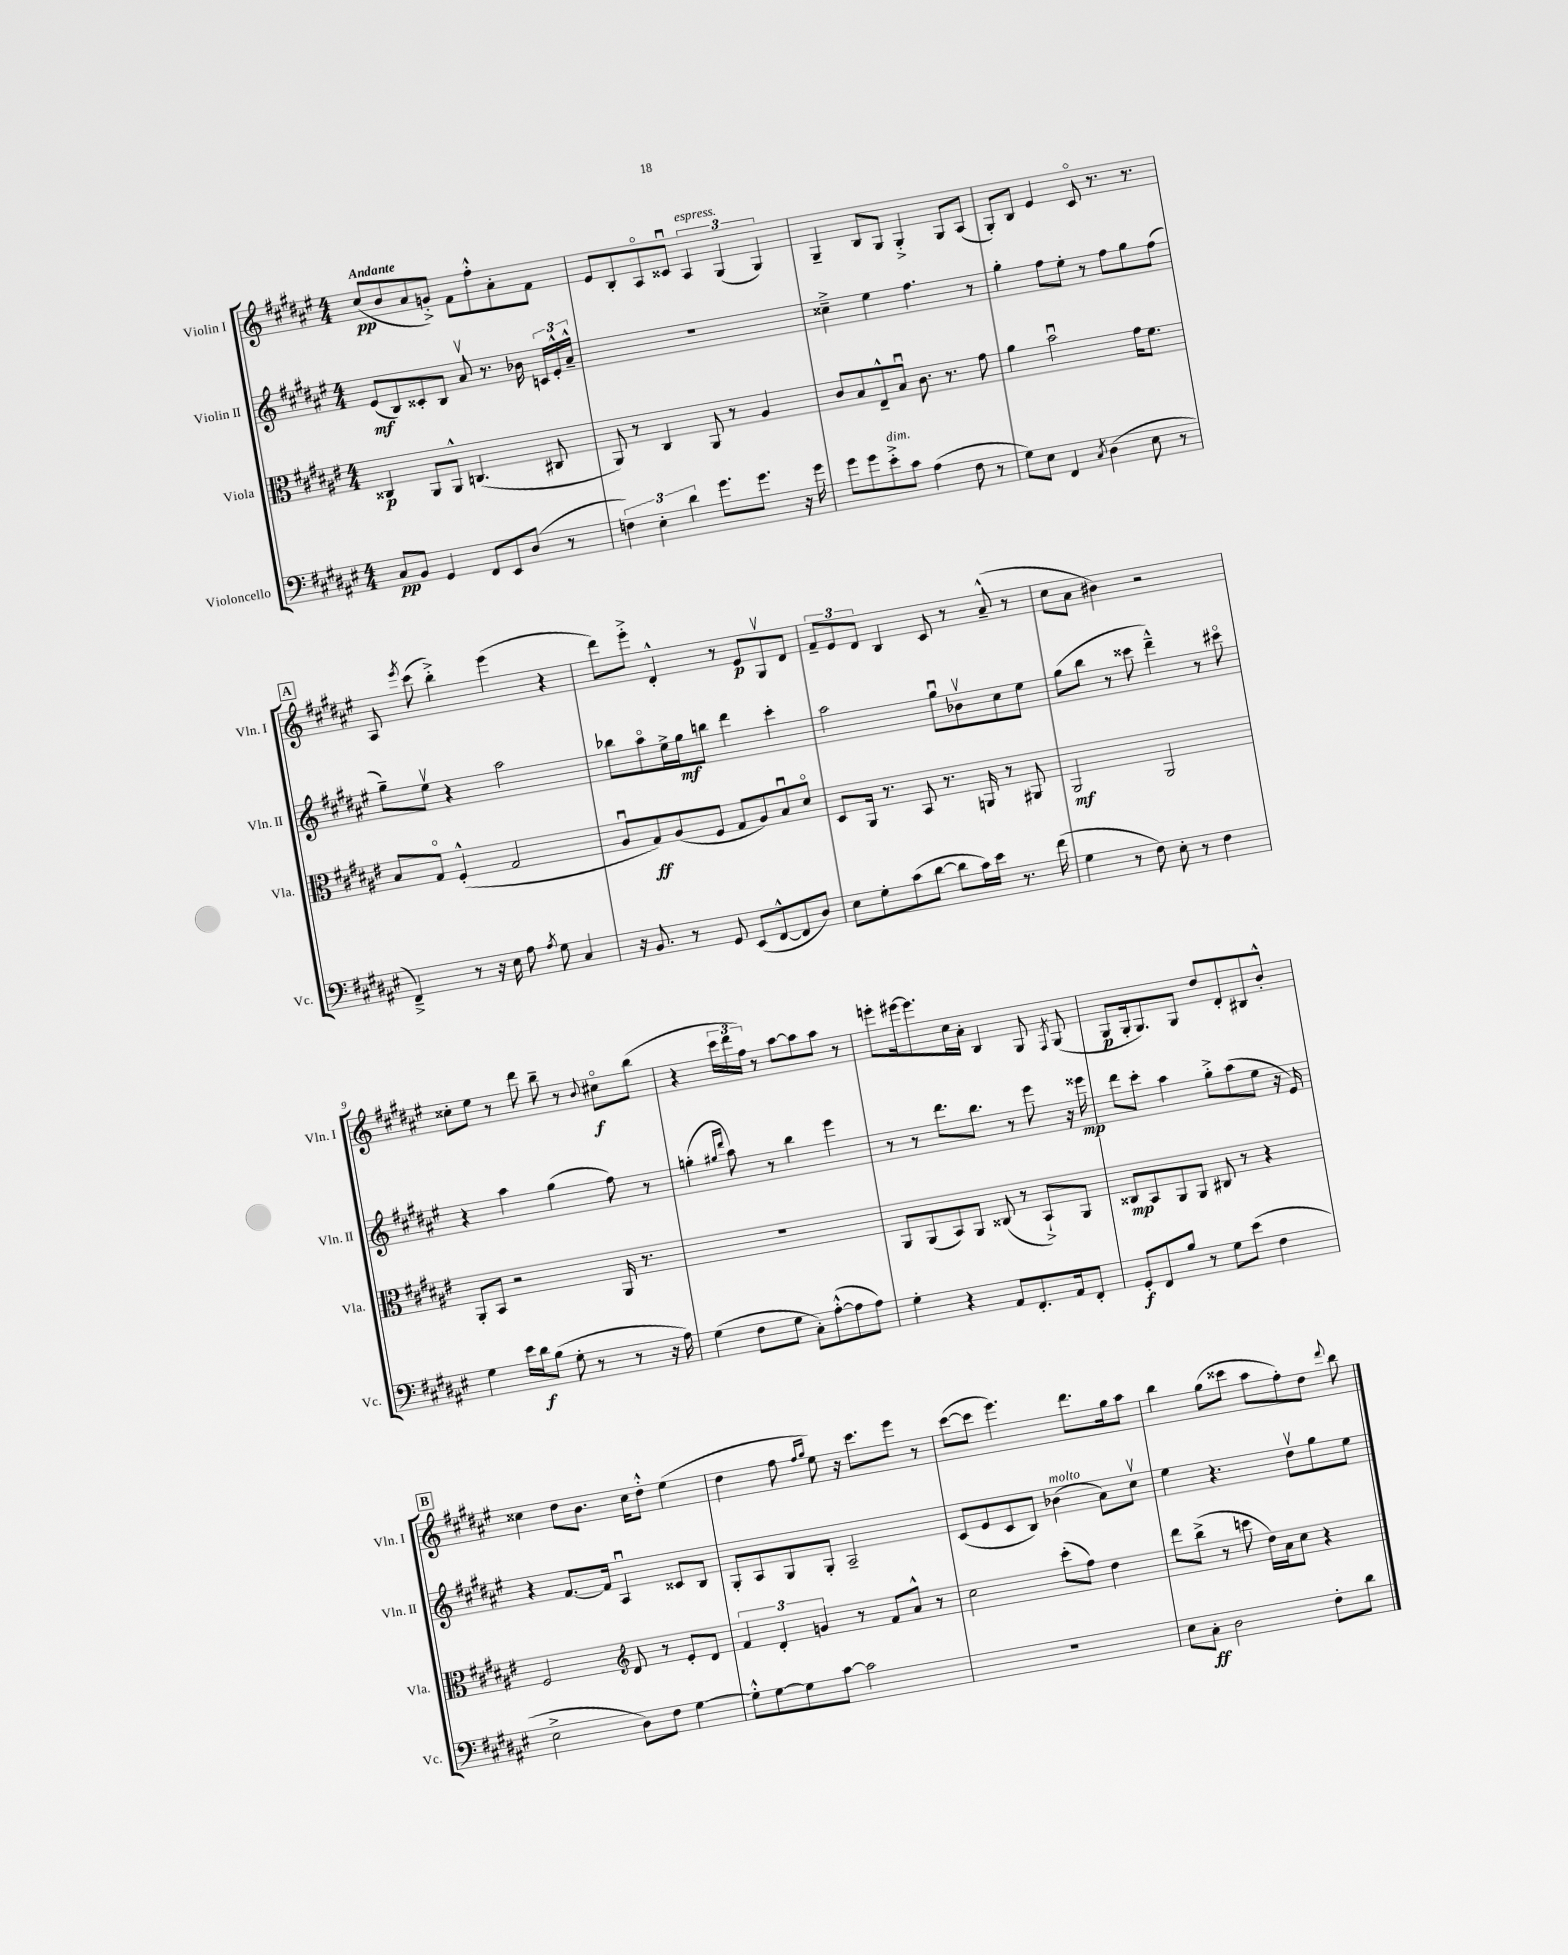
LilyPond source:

<<
\new StaffGroup <<
\new Staff = "s0" \with { instrumentName = "Violin I" shortInstrumentName = "Vln. I" } {
    \clef treble \key fis \major \numericTimeSignature \time 4/4 \tempo "Andante"
    \autoBeamOff cis''8[\pp( b'8 ais'8 g'8]-.->) fis'8[ fis''8-.-^ ais'8-. fis'8] |
    eis'8[ b8-. ais8\flageolet cisis'8]\downbow \tuplet 3/2 { ais4^\markup { \italic "espress." } gis4( gis4) } |
    gis4-- b8[ gis8] gis4-.-> gis8[ ais8]( |
    gis8[-.) b8] eis'4 cis'8\flageolet r8. r8. |
    \mark \markup { \box "A" } ais8 \acciaccatura { eis'''8 } cis'''8( b''4-.->) eis'''4( r4 |
    dis'''8[) eis'''8]-.-> dis'4-.-^ r8 eis'8[\p gis8\upbow dis'8] |
    \tuplet 3/2 { fis'8[-- eis'8 dis'8] } b4 cis'8 r8 ais'8---^( r8 |
    cis''8[ ais'8] bis'4) r2 |
    cisis''8[-. eis''8] r8 dis'''8 b''8-- r8 \appoggiatura { b'8 } cis''8[\flageolet\f b''8]( |
    r4 \tuplet 3/2 { cis'''16[ dis'''16 fis''16]) } r8 ais''8[~ ais''8 ais''8] r8 |
    e'''8[-. eis'''16~ eis'''8. cis''16 ais'16]-. b4 gis8 \acciaccatura { fis8 } gis8( |
    gis8[\p gis16-. gis8.) gis8] dis''8[ dis'8-. bis8 b'8]-.-^ |
    \mark \markup { \box "B" } cisis''4 dis''8[ b'8.] cisis''16[ dis''8]-.-^ eis''4( |
    dis''4 fis''8 \grace { fis''16[ gis''16] } eis''8) r16 cis'''8.[ eis'''8] r8 |
    cis'''8[~( cis'''8] eis'''4.) dis'''8.[ gis''16 ais''8] |
    b''4 gis''8[( cisis'''8] ais''8[ fis''8-.) dis''8] \appoggiatura { dis'''8 } b''8 \bar "|." |
}
\new Staff = "s1" \with { instrumentName = "Violin II" shortInstrumentName = "Vln. II" } {
    \clef treble \key fis \major \numericTimeSignature \time 4/4
    \autoBeamOff eis'8[\mf( b8) cisis'8-. b8] ais'8\upbow r8. bes'16 \tuplet 3/2 { c'16[ eis'16-.-^ ais'16]---^ } |
    r1 |
    cisis''4---> eis''4 fis''4. r8 |
    gis''4-. fis''8[ eis''8]-. r8 fis''8[ gis''8 fis''8]( |
    \mark \markup { \box "A" } gis''8[--) eis''8]\upbow r4 ais''2 |
    bes''8[ ais''8\flageolet eis''16-> gis''16\mf b''8] dis'''4 cis'''4-. |
    ais''2 gis''8[\downbow bes'8\upbow cis''8 eis''8] |
    gis''8[( b''8] r8 cisis'''8 dis'''4---^) r8 cis'''8\flageolet |
    r4 ais''4 gis''4( fis''8) r8 |
    g''4-.( \grace { gis''16[ dis'''16] } ais''8) r8 b''4 eis'''4 |
    r8 r8 dis'''8.[ b''8.] r8 eis'''8 r16 eisis'''16\mp |
    dis'''8[ cis'''8]-. ais''4 gis''8[-.-> ais''8( eis''8] r16 eis'16) |
    \mark \markup { \box "B" } r4 fis'8.[~ fis'16] ais4\downbow cisis'8[ b8] |
    gis8[-. ais8 gis8 gis8]-. ais2-- |
    cis'8[( eis'8 cis'8 b8]) bes'4^\markup { \italic "molto" }( ais'8[) cis''8]\upbow |
    eis''4 r4. dis''8[\upbow gis''8 eis''8] \bar "|." |
}
\new Staff = "s2" \with { instrumentName = "Viola" shortInstrumentName = "Vla." } {
    \clef alto \key fis \major \numericTimeSignature \time 4/4
    \autoBeamOff cisis4\p ais,8[ ais,8]-^ c4.( cis8 |
    ais,8) r8 cis4 ais,8 r8 ais4 |
    cis'8[ b8 eis8---^ b8]\downbow cis'8. r8. gis'8 |
    ais'4 b'2\downbow gis'16[ fis'8.] |
    \mark \markup { \box "A" } b8[ gis8]\flageolet fis4-.-^( gis2 |
    ais8[\downbow gis8\ff) ais8( fis8] gis8[ ais8) b8\downbow dis'8]\flageolet |
    dis8[ ais,16] r8. b,8 r8. a,16 r8 ais,8 |
    ais,2\mf ais,2 |
    ais,8[-. b,8] r2 ais,16 r8. |
    r1 |
    ais,8[ ais,8( b,8) ais,8] cisis8( r8 b,8[-!->) ais,8] |
    cisis8[\mp b,8 ais,8 ais,8] cis8 r8 r4 |
    \mark \markup { \box "B" } fis2 \clef treble dis'8 r8 eis'8[-. dis'8] |
    \tuplet 3/2 { fis'4 dis'4-. g'4 } r8 fis'8[ ais'8]-^ r8 |
    cis''2 cis'''8[-.( fis''8]) dis''4 |
    dis'''8[ b''8]->( r8 c'''8 dis''16[) ais'16 cis''8] r4 \bar "|." |
}
\new Staff = "s3" \with { instrumentName = "Violoncello" shortInstrumentName = "Vc." } {
    \clef bass \key fis \major \numericTimeSignature \time 4/4
    \autoBeamOff cis8[\pp b,8] gis,4 fis,8[ eis,8 dis8]( r8 |
    \tuplet 3/2 { f4) eis4-. dis'4 } gis'8.[ gis'8.] r16 gis'16 |
    gis'8[ gis'8 eis'8-.->^\markup { \italic "dim." } cis'8] ais4( fis8 r8 |
    gis8[) eis8] fis,4 \acciaccatura { cis8 } dis4( eis8 r8 |
    \mark \markup { \box "A" } fis,4--->) r8 r16 eis16 ais8 \acciaccatura { ais8 } gis8 cis4 |
    r16 b,8. r8 gis,8 eis,8[( fis,8~-^ fis,8 dis8]) |
    eis8[ gis8-. cis'8( dis'8]~ dis'8[ cis'16) eis'16] r8. fis'16( |
    gis4 r8 fis8) eis8-. r8 fis4 |
    gis4 eis'16[ dis'16\f b8]( gis8-. r8 r8 r16 ais16) |
    gis4( fis8[ gis8] cis8[-.) ais8~-.-^( ais8 ais8]) |
    gis4-. r4 ais,8[ fis,8.-. ais,16 fis,8]-. |
    gis,8[-.\f fis,8 b8] r8 gis8[ eis'8]( fis4 |
    \mark \markup { \box "B" } eis2-> dis8[) fis8] gis4~ |
    gis8[-.-^ gis8~ gis8 cis'8]~ cis'2 |
    R1 |
    eis8[ cis8]-.\ff dis2 fis8[-. dis'8] \bar "|." |
}
>>
>>
